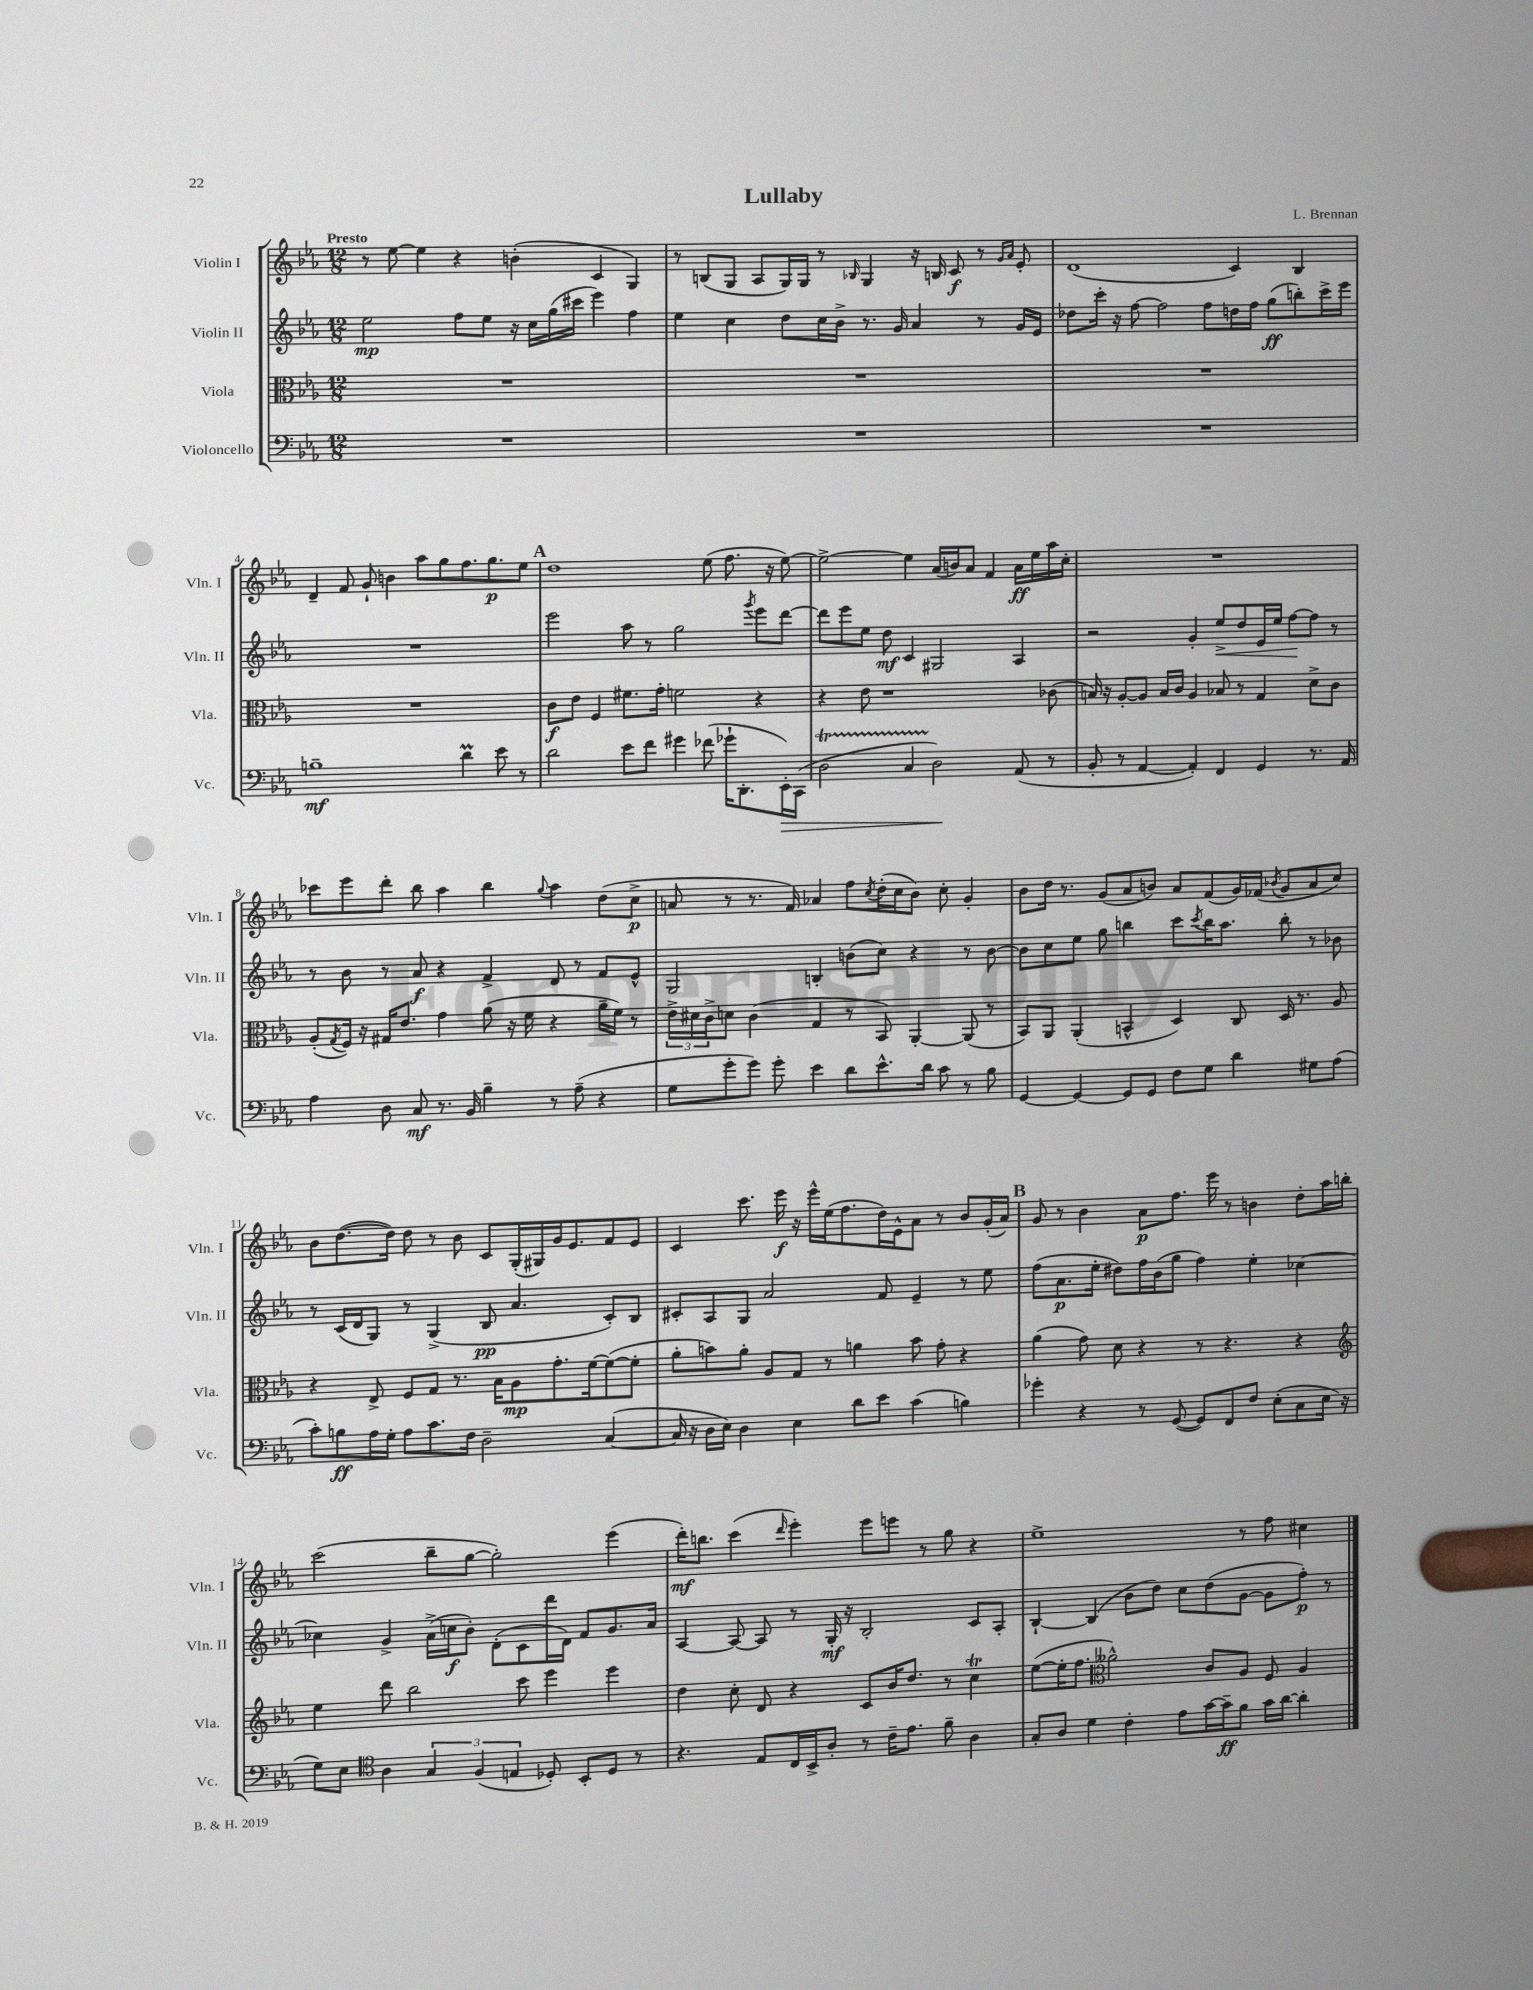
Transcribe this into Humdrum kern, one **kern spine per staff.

**kern	**dynam	**kern	**dynam	**kern	**dynam	**kern	**dynam
*part4	*part4	*part3	*part3	*part2	*part2	*part1	*part1
*staff4	*staff4	*staff3	*staff3	*staff2	*staff2	*staff1	*staff1
*I"Violoncello	*	*I"Viola	*	*I"Violin II	*	*I"Violin I	*
*I'Vc.	*	*I'Vla.	*	*I'Vln. II	*	*I'Vln. I	*
*clefF4	*	*clefC3	*	*clefG2	*	*clefG2	*
*k[b-e-a-]	*	*k[b-e-a-]	*	*k[b-e-a-]	*	*k[b-e-a-]	*
*M12/8	*	*M12/8	*	*M12/8	*	*M12/8	*
=1	=1	=1	=1	=1	=1	=1	=1
!	!	!	!	!	!	!LO:TX:a:B:t=Presto	!
1.r	.	1.r	.	2ee-\	mp	8r	.
.	.	.	.	.	.	[8ee-\	.
.	.	.	.	.	.	4ee-\]	.
.	.	.	.	8ff\L	.	4r	.
.	.	.	.	8ee-\J	.	.	.
.	.	.	.	16r	.	(4bn'\	.
.	.	.	.	16cc\LL	.	.	.
.	.	.	.	(16gg\	.	.	.
.	.	.	.	16ccc#X\JJ	.	.	.
.	.	.	.	4eee-\)	.	4c/	.
.	.	.	.	4ff\	.	4G/)	.
=2	=2	=2	=2	=2	=2	=2	=2
1.r	.	1.r	.	4ee-\	.	8r	.
.	.	.	.	.	.	(8Bn/L	.
.	.	.	.	4cc\	.	8G/J	.
.	.	.	.	.	.	8A-/L	.
.	.	.	.	8dd\L	.	16G/L)	.
.	.	.	.	.	.	16G/JJ	.
.	.	.	.	16cc\L	.	8r	.
.	.	.	.	16b-^\JJ	.	.	.
.	.	.	.	.	.	16qqB-X/	.
.	.	.	.	8.r	.	4G/	.
.	.	.	.	16g/	.	.	.
.	.	.	.	4a-/	.	16r	.
.	.	.	.	.	.	16Bn/	.
.	.	.	.	.	.	8c/	f
.	.	.	.	8r	.	8r	.
.	.	.	.	.	.	16qqg/LL	.
.	.	.	.	.	.	16qqa-/JJ	.
.	.	.	.	16g/LL	.	8e-'/	.
.	.	.	.	16e-/JJ	.	.	.
=3	=3	=3	=3	=3	=3	=3	=3
1.r	.	1.r	.	8dd-X\L	.	(1d	.
.	.	.	.	16ccc'\Jk	.	.	.
.	.	.	.	16r	.	.	.
.	.	.	.	[8ff\	.	.	.
.	.	.	.	2ff\]	.	.	.
.	.	.	.	8ff\L	.	.	.
.	.	.	.	16ddn\L	.	4c/)	.
.	.	.	.	16ff\JJ	.	.	.
.	.	.	.	(8gg\L	ff	.	.
.	.	.	.	8bbn'\)	.	4B-/	.
.	.	.	.	16ccc^\L	.	.	.
.	.	.	.	16eee-\JJ	.	.	.
!!LO:LB:g=z
=4	=4	=4	=4	=4	=4	=4	=4
1Bn~	mf	1.r	.	1.r	.	4d~/	.
.	.	.	.	.	.	8f/	.
.	.	.	.	.	.	8g`/	.
.	.	.	.	.	.	4bn\	.
.	.	.	.	.	.	8aa-\L	.
.	.	.	.	.	.	8gg\	.
4dm\	.	.	.	.	.	8.ff\	.
.	.	.	.	.	.	8.gg\	p
8e-\	.	.	.	.	.	.	.
8r	.	.	.	.	.	8ee-\J	.
!!LO:REH:place=s1:t=A
=5	=5	=5	=5	=5	=5	=5	=5
2d\	.	8c\L	f	2eee-\	.	1dd	.
.	.	8e-\J	.	.	.	.	.
.	.	4F/	.	.	.	.	.
8e-\L	.	8.f#X\L	.	8aa-\	.	.	.
8f\J	.	.	.	8r	.	.	.
.	.	16g'\Jk	.	.	.	.	.
4g#X\	.	2fn\	.	2gg\	.	.	.
(8f-X\	.	.	.	.	.	(8ee-\	.
16g-X`\KL	.	.	.	.	.	8.ff\	.
8.DD'\	.	.	.	.	.	.	.
.	.	.	.	8qggg/	.	.	.
.	.	4r	.	8eee-\L	.	.	.
.	.	.	.	.	.	16r	.
!	!LO:HP:b	!	!	!	!	!	!
16EE-'\L)	>	.	.	[8ddd\J	.	[8ee-\)	.
(16CC\JJ	.	.	.	.	.	.	.
=6	=6	=6	=6	=6	=6	=6	=6
2Dt\	.	4r	.	8ddd\L]	.	2ee-^\_	.
.	.	.	.	8eee-\	.	.	.
.	.	8e-\	.	8ee-\J	.	.	.
.	.	1r	.	8dd\	mf	.	.
4CTTT/	.	.	.	4c/	.	4ee-\]	.
2D\)	.	.	.	2G#X/	.	(16a-/LL	.
.	.	.	.	.	.	16bn/J)	.
.	.	.	.	.	.	8a-/J	.
.	.	.	.	.	.	4f/	.
(8AA-/	]	.	.	4A-/	.	16a-\LL	ff
.	.	.	.	.	.	16ee-\	.
8r	.	(8c-X\	.	.	.	16aa-\	.
.	.	.	.	.	.	16cc'\JJ	.
=7	=7	=7	=7	=7	=7	=7	=7
8BB-'/	.	16Bn/)	.	2r	.	1.r	.
.	.	16r	.	.	.	.	.
8r	.	[8A-'/L	.	.	.	.	.
[4AA-/	.	8A-/J]	.	.	.	.	.
.	.	16B/LL	.	.	.	.	.
.	.	16c/JJ	.	.	.	.	.
4AA-'/])	.	4A-/	.	4g'/	.	.	.
!	!	!	!	!	!LO:HP:b	!	!
4FF/	.	8B-X/	.	8ee-^/L	<	.	.
.	.	8r	.	8dd/	.	.	.
4GG/	.	4G/	.	16e-/L	.	.	.
.	.	.	.	16ee-/JJ	.	.	.
.	.	.	.	[8ff\L	.	.	.
8.r	.	8d^\L	.	8ff\J]	[	.	.
.	.	8c\J	.	8r	.	.	.
16AA-/	.	.	.	.	.	.	.
!!LO:LB:g=z
=8	=8	=8	=8	=8	=8	=8	=8
4A-\	.	(8A-'/L	.	8r	.	8ccc-X\L	.
.	.	8qG/	.	.	.	.	.
.	.	16F/Jk)	.	8b-\	.	8eee-\	.
.	.	16r	.	.	.	.	.
8D\	.	16G#X/KL	.	8r	.	8ddd'\J	.
.	.	8.e-/J	.	.	.	.	.
8C/	mf	.	.	8a-/	f	8bb-\	.
8.r	.	4g\	.	4r	.	4aa-\	.
16BB-/	.	.	.	.	.	.	.
4B-~\	.	(8a-\	.	4f^/	.	4bb-\	.
.	.	16r	.	.	.	.	.
.	.	16f\	.	.	.	.	.
.	.	.	.	.	.	8qqgg/	.
8r	.	4r	.	8d/	.	4aa-\	.
(8A-~\	.	.	.	8r	.	.	.
4r	.	16a-~\LL	.	8f/L	.	(8dd\L	.
.	.	16f\JJ)	.	.	.	.	.
.	.	8r	.	8e-^^/J	.	8cc^\J	p
=9	=9	=9	=9	=9	=9	=9	=9
8G\L	.	24e-^\LL	.	2G/	.	8an/	.
.	.	24d#X\	.	.	.	.	.
.	.	24c^\J	.	.	.	.	.
8g'\	.	8dn\J	.	.	.	8r	.
8g\J)	.	(4c\	.	.	.	8.r	.
8g'\	.	.	.	.	.	.	.
.	.	.	.	.	.	16f/)	.
4e-\	.	4G/	.	4Bn'/	.	4a-X/	.
8d\L	.	8r	.	(8bn\L	.	8ff\L	.
.	.	.	.	.	.	8qcc/	.
8.e-^^\	.	8BB-/)	.	8cc\J)	.	(16dd'\L	.
.	.	.	.	.	.	16cc\J	.
.	.	[4AA-'/	.	4r	.	8b-\J)	.
16d\Jk	.	.	.	.	.	.	.
8c\	.	.	.	.	.	8cc'\	.
8r	.	(8AA-/]	.	8r	.	4g'/	.
8B-\	.	8r	.	[8b\	.	.	.
=10	=10	=10	=10	=10	=10	=10	=10
[4GG/	.	8BB-/L)	.	8b\L]	.	8b-\L	.
.	.	8AA-/J	.	8cc\	.	16dd\Jk	.
.	.	.	.	.	.	8.r	.
4GG/_	.	(4AA-'/	.	8ee-\J	.	.	.
.	.	.	.	8gg\	.	(8g/L	.
8GG/L]	.	4BBn^^/	.	4bbn\	.	8a-/	.
8GG/J	.	.	.	.	.	8bn/J)	.
8F\L	.	4D/)	.	8ccc\L	.	8a-/L	.
.	.	.	.	8qccc/	.	.	.
8G\J	.	.	.	16bb\K	.	(8f/	.
.	.	.	.	8.aa-\J	.	.	.
4d\	.	8C/	.	.	.	16g/L)	.
.	.	.	.	.	.	(16f-X/JJ	.
.	.	.	.	.	.	8qb-X/	.
.	.	16D/	.	8bb'\	.	8g/L	.
.	.	8.r	.	.	.	.	.
8G#X\L	.	.	.	8r	.	8a-/	.
(8A-\J	.	8A-/	.	8b-X\	.	8cc/J)	.
!!LO:LB:g=z
=11	=11	=11	=11	=11	=11	=11	=11
8c'\L)	.	4r	.	8r	.	8b-\L	.
8Bn\	ff	.	.	(16c/LL	.	([8.dd\	.
.	.	.	.	16d/J	.	.	.
16A-\L	.	8E-^/	.	8G/J)	.	.	.
16G'\JJ	.	.	.	.	.	16dd\Jk])	.
8A-\L	.	8F/L	.	8r	.	8dd\	.
8.c\	.	8G/J	.	(4G^/	.	8r	.
.	.	8.r	.	.	.	8b-\	.
16F\Jk	.	.	.	.	.	.	.
2D~\	.	.	.	8B-/	pp	8c/L	.
.	.	16B-\KL	.	.	.	.	.
.	.	8A-\	mp	4.a-/	.	(16G'/L	.
.	.	.	.	.	.	16G#X/)	.
.	.	8.g'\	.	.	.	16g/J	.
.	.	.	.	.	.	8.e-/	.
.	.	[16f\k	.	.	.	.	.
([4C/	.	(8f\_	.	8c'/L)	.	8f/	.
.	.	8f'\J]	.	8B-/J	.	8e-/J	.
=12	=12	=12	=12	=12	=12	=12	=12
16C/]	.	8a-'\L	.	8c#X'/L	.	4c/	.
16r	.	.	.	.	.	.	.
16D\LL	.	8bn\)	.	8A-/	.	.	.
16E-\JJ)	.	.	.	.	.	.	.
4D\	.	8a-'\J	.	8G/J	.	8.ccc\	.
.	.	8A-/L	.	2a-/	.	.	.
.	.	.	.	.	.	16eee-\	f
4E-\	.	8G/J	.	.	.	16r	.
.	.	.	.	.	.	16eee-^^\LL	.
.	.	8r	.	.	.	(16ee-\J	.
.	.	.	.	.	.	8.ff\	.
8d\L	.	4an\	.	.	.	.	.
8e-\J	.	.	.	8f/	.	16dd\L)	.
.	.	.	.	.	.	16e-^^\J	.
(4c\	.	8b\	.	4e-~/	.	8a-\J	.
.	.	8g'\	.	.	.	8r	.
4Bn\)	.	4r	.	8r	.	8b-/L	.
.	.	.	.	8ee-\	.	(16g'/L	.
.	.	.	.	.	.	16a-/JJ)	.
!!LO:REH:place=s1:t=B
=13	=13	=13	=13	=13	=13	=13	=13
4g-X'\	.	(4a-\	.	(8ff\L	.	8g/	.
.	.	.	.	8.a-\	p	8r	.
4r	.	8g\)	.	.	.	4b-\	.
.	.	.	.	16ee-'\Jk	.	.	.
.	.	8d\	.	8dd#X\L)	.	.	.
8r	.	4r	.	16ff\L	.	8a-\L	p
.	.	.	.	(16b-\J	.	.	.
([8GG/	.	.	.	8gg\J	.	8.ff\J	.
8GG/L])	.	8r	.	4ff\)	.	.	.
.	.	.	.	.	.	16eee-\	.
8FF/	.	4.r	.	.	.	8r	.
8F/J	.	.	.	4ee-'\	.	4bn\	.
(8E-'\L	.	.	.	.	.	.	.
8C\	.	4r	.	[4cc-X\	.	8dd'\L	.
16E-\Jk	.	.	.	.	.	16aa-\L	.
16r	.	.	.	.	.	16bbn'\JJ	.
!!LO:LB:g=z
=14	=14	=14	=14	=14	=14	=14	=14
*	*	*clefG2	*	*	*	*	*
8G\L)	.	4ee-\	.	4cc-X\]	.	(2ccc\	.
8E-\J	.	.	.	.	.	.	.
*clefC4	*	*	*	*	*	*	*
4A-\	.	8ddd\	.	4g^/	.	.	.
.	.	2bb-\	.	.	.	.	.
6G/	.	.	.	(16a-^\LL	.	8bb-~\L	.
.	.	.	.	16ccn\J	f	.	.
.	.	.	.	8b-'\J)	.	[8gg\J	.
(6F/	.	.	.	.	.	.	.
.	.	.	.	(8d'\L	.	2gg'\])	.
6En/	.	.	.	.	.	.	.
.	.	8ccc\	.	8c\	.	.	.
8D-X'/)	.	4eee-\	.	16ddd\L	.	.	.
.	.	.	.	16d\JJ)	.	.	.
8BB-'/L	.	.	.	8f/L	.	.	.
8D-/J	.	4eee-\	.	8.g/	.	(4eee-\	.
8r	.	.	.	.	.	.	.
.	.	.	.	16a-/Jk	.	.	.
=15	=15	=15	=15	=15	=15	=15	=15
4.r	.	4dd\	.	[4A-/	.	16ddd'\KL)	mf
.	.	.	.	.	.	8.bbn\J	.
.	.	8cc'\	.	8A-/_	.	(4ccc\	.
8E-/L	.	8d/	.	8A-/]	.	.	.
.	.	.	.	.	.	16qqddd/	.
16C/L	.	4r	.	8r	.	4eee-'\)	.
16BB-^/J	.	.	.	.	.	.	.
8A-'/J	.	.	.	16G'/	mf	.	.
.	.	.	.	16r	.	.	.
8r	.	8c/L	.	2B-'/	.	8eee-\L	.
16c~\KL	.	16b-/K	.	.	.	8eeen\J	.
8.e-\J	.	8.dd/J	.	.	.	.	.
.	.	.	.	.	.	8r	.
8f~\	.	8r	.	.	.	8gg\	.
4A-\	.	4ccT\	.	8c/L	.	4r	.
.	.	.	.	8A-'/J	.	.	.
=16	=16	=16	=16	=16	=16	=16	=16
8G'/L	.	([8ee-\L	.	[4B-`/	.	1ee-^	.
8A-/J	.	16ee-'\K]	.	.	.	.	.
.	.	8.ff\J	.	.	.	.	.
4d\	.	.	.	(4B-/]	.	.	.
*	*	*clefC3	*	*	*	*	*
.	.	2a--X^^\)	.	.	.	.	.
4c'\	.	.	.	8b-\L	.	.	.
.	.	.	.	8dd\J)	.	.	.
8e-\L	.	.	.	8cc\L	.	.	.
[16g\L	.	8c/L	.	(8dd\	.	.	.
16g~\J]	ff	.	.	.	.	.	.
8f\J	.	8A-/J	.	[8g\J	.	8r	.
16g\LL	.	8F/	.	8g\L]	.	8ff\	.
[16a-\JJ	.	.	.	.	.	.	.
4a-'\]	.	4A-/	.	8ff'\J)	p	4cc#X\	.
.	.	.	.	8r	.	.	.
==	==	==	==	==	==	==	==
*-	*-	*-	*-	*-	*-	*-	*-
